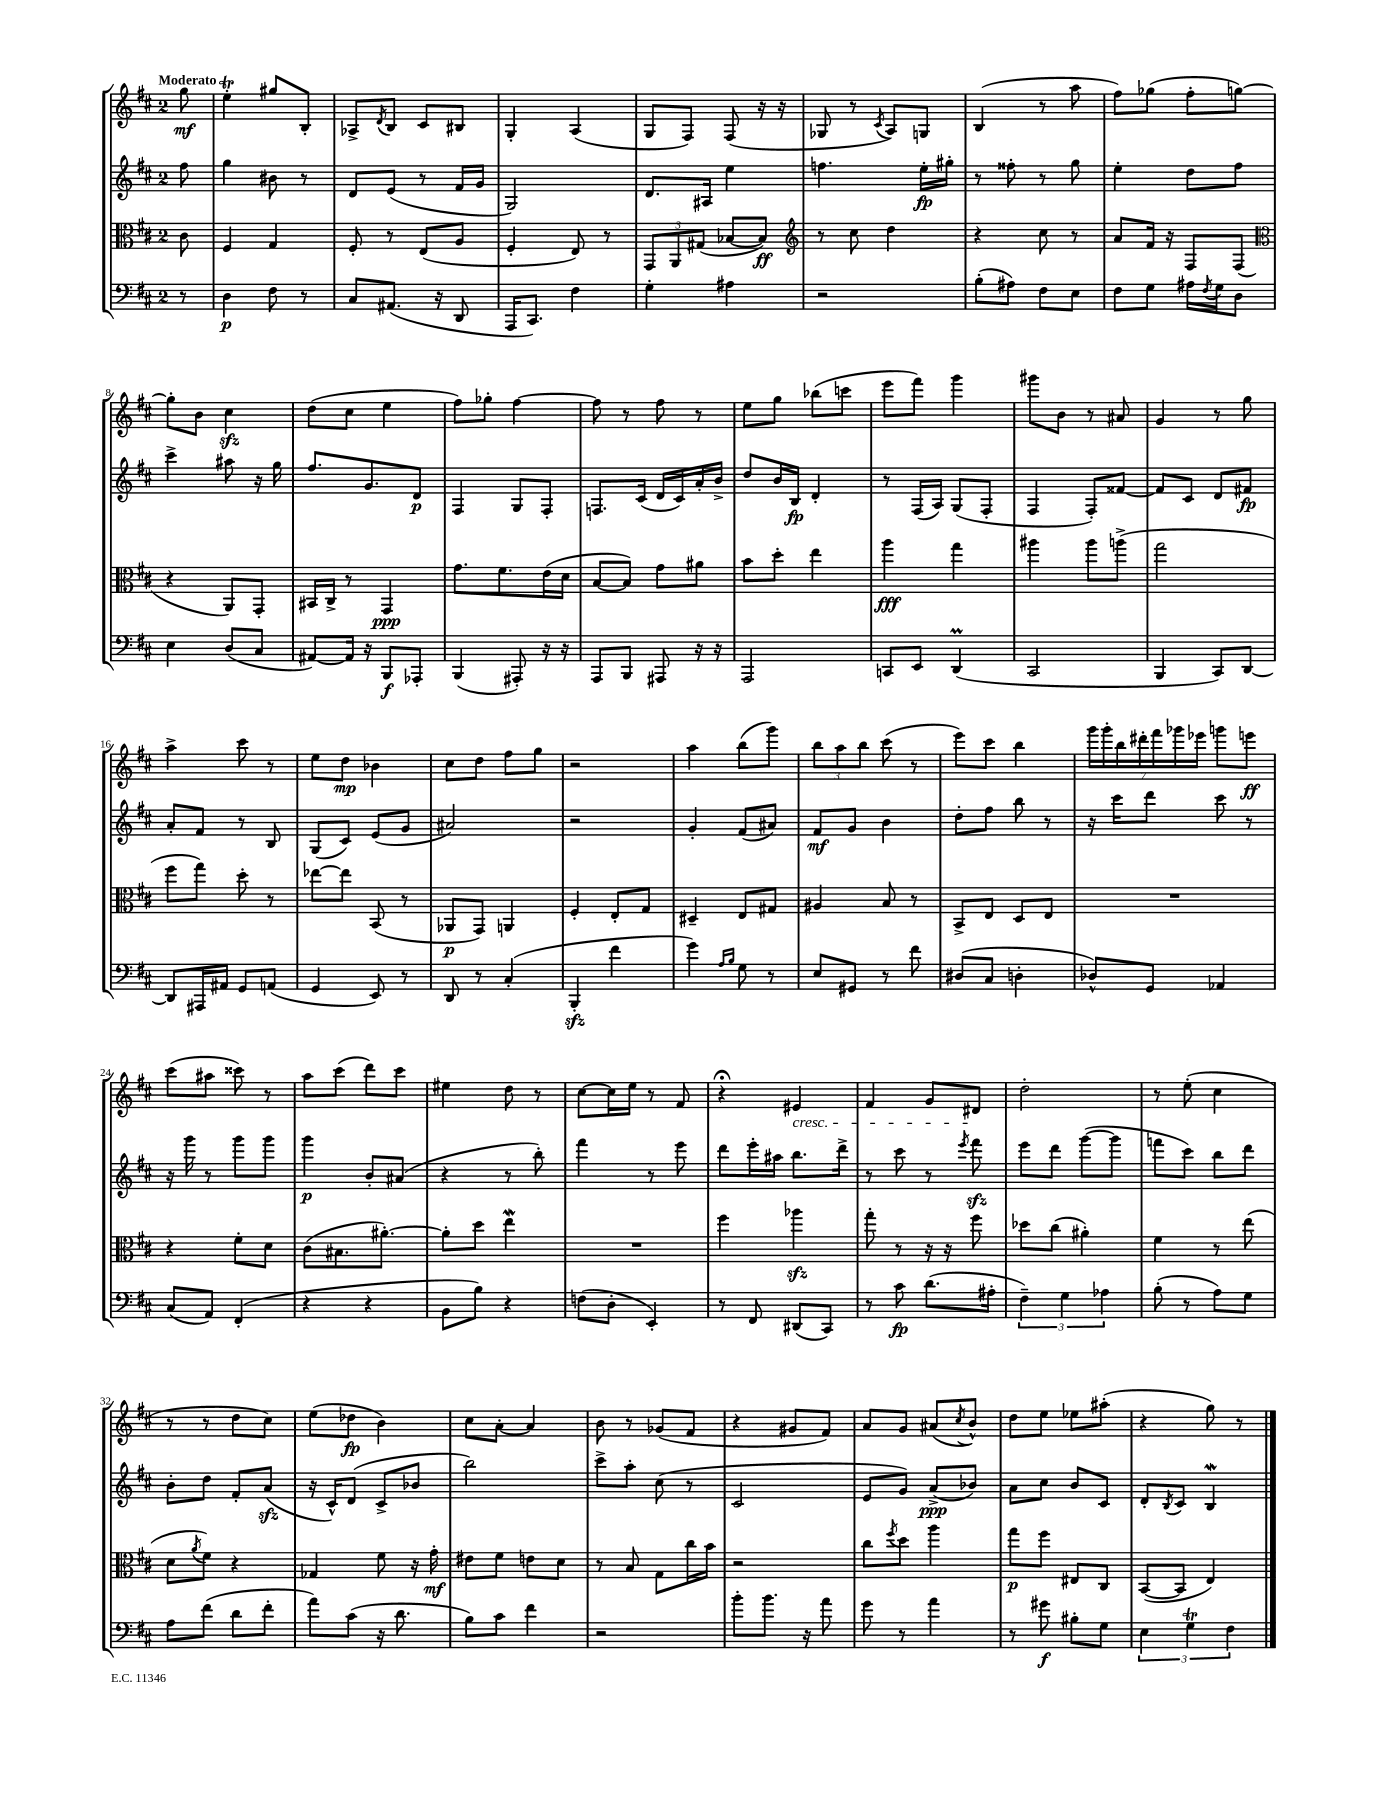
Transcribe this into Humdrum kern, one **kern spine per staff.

**kern	**kern	**kern	**kern
*staff4	*staff3	*staff2	*staff1
*clefF4	*clefC3	*clefG2	*clefG2
*k[f#c#]	*k[f#c#]	*k[f#c#]	*k[f#c#]
*M2/4	*M2/4	*M2/4	*M2/4
8r	8c#\	8ff#\	8gg\
=	=	=	=
4D\	4F#/	4gg\	4ee'\
8F#\	4G/	8b#\	8gg#/L
8r	.	8r	8B'/J
=	=	=	=
8C#/L	8F#'/	8d/L	8A-^/L
.	.	.	8qd/
(8.AA#/J	8r	(8e/J	8B/J
.	(8E/L	8r	8c#/L
16r	.	.	.
8DD/	8A/J	16f#/LL	8B#/J
.	.	16g/JJ	.
=	=	=	=
16AAA/LK	4F#'/	2G/)	4G'/
8.CC#/J)	.	.	.
4F#\	8E/)	.	(4A/
.	8r	.	.
=	=	=	=
4G'\	12GG/L	8.d/L	8G/L
.	12AA/	.	.
.	.	.	8F#/J)
.	(12G#/J	.	.
.	.	16A#/Jk	.
4A#\	[8B-/L	4ee\	(8F#/
.	8B-/]J)	.	16r
.	.	.	16r
=	=	=	=
*	*clefG2	*	*
2r	8r	4.ff\	8G-/
.	8cc#\	.	8r
.	.	.	8qc#/
.	4dd\	.	8A/L)
.	.	16ee'\LL	8G/J
.	.	16gg#'\JJ	.
=	=	=	=
(8B'\L	4r	8r	(4B/
8A#\J)	.	8ff##'\	.
8F#\L	8cc#\	8r	8r
8E\J	8r	8gg\	8aa\
=	=	=	=
8F#\L	8a/L	4ee'\	8ff#\L)
8G\J	16f#/Jk	.	(8gg-\J
.	16r	.	.
16A#\LL	8F#/L	8dd\L	8ff#'\L
8qF#/	.	.	.
16G\J	.	.	.
8D\J	(8F#/J	8ff#\J	[8gg\J)
=	=	=	=
*	*clefC3	*	*
4E\	4r	4ccc#^\	8gg'\]L
.	.	.	8b\J
(8D/L	8AA/L)	8aa#\	4cc#\
8C#/J	8GG'/J	16r	.
.	.	16gg\	.
=	=	=	=
[8AA#/L)	16BB#/LL	8.ff#/L	(8dd\L
.	16C#^/JJ	.	.
16AA#/]Jk	8r	.	8cc#\J
16r	.	8.g/	.
8BBB/L	4GG/	.	4ee\
8AAA-'/J	.	8d/J	.
=	=	=	=
(4BBB/	8.g\L	4F#/	8ff#\L)
.	.	.	8gg-'\J
.	8.f#\	.	.
8AAA#'/)	.	8G/L	[4ff#\
16r	(16e\L	8F#'/J	.
16r	16d\JJ	.	.
=	=	=	=
8AAA/L	[8B/L	8.F/L	8ff#\]
8BBB/J	8B/]J)	.	8r
.	.	(16c#/Jk	.
8AAA#/	8g\L	16d/LL	8ff#\
.	.	16c#/)	.
16r	8a#\J	16a'/	8r
16r	.	16b^/JJ	.
=	=	=	=
2AAA/	8b\L	8dd/L	8ee\L
.	8dd'\J	16b/L	8gg\J
.	.	16B/JJ	.
.	4ee\	4d'/	(8bb-\L
.	.	.	8ccc\J
=	=	=	=
8CC/L	4aa\	8r	8eee\L
8EE/J	.	(16F#/LL	8fff#\J)
.	.	16A/JJ)	.
(4DD/	4gg\	(8G/L	4ggg\
.	.	8F#'/J	.
=	=	=	=
2CC#/	4aa#\	4F#/	8ggg#\L
.	.	.	8b\J
.	8aa#\L	8F#'/L)	8r
.	(8aa^\J	[8f##/J	8a#/
=	=	=	=
4BBB/	2gg\	8f##/]L	4g/
.	.	8c#/J	.
8CC#/L)	.	8d/L	8r
[8DD/J	.	8f#/J	8gg\
=	=	=	=
8DD/]L	8ff#\L	8a'/L	4aa^\
16AAA#/L	8gg\J)	8f#/J	.
16AA#/JJ	.	.	.
8GG/L	8dd'\	8r	8ccc#\
(8AA/J	8r	8B/	8r
=	=	=	=
4GG/	[8ee-\L	(8G/L	8ee\L
.	8ee-\]J	8c#/J)	8dd\J
8EE/)	(8BB/	(8e/L	4b-\
8r	8r	8g/J	.
=	=	=	=
8DD/	8AA-/L	2a#/)	8cc#\L
8r	8GG/J)	.	8dd\J
(4C#'/	4AA/	.	8ff#\L
.	.	.	8gg\J
=	=	=	=
4BBB'/	4F#'/	2r	2r
4f#\	8E'/L	.	.
.	8G/J	.	.
=	=	=	=
4g\)	4D#~/	4g'/	4aa\
16qqA/LL	.	.	.
16qqB/JJ	.	.	.
8G\	8E/L	(8f#/L	(8bb\L
8r	8G#/J	8a#/J)	8ggg\J)
=	=	=	=
8E/L	4A#/	8f#/L	12bb\L
.	.	.	12aa\
8GG#/J	.	8g/J	.
.	.	.	12bb\J
8r	8B/	4b\	(8ccc#\
8f#\	8r	.	8r
=	=	=	=
(8D#/L	8BB^/L	8dd'\L	8eee\L)
8C#/J	8E/J	8ff#\J	8ccc#\J
4D'\	8D/L	8bb\	4bb\
.	8E/J	8r	.
=	=	=	=
8D-^^/L)	2r	16r	28ggg\LL
.	.	.	28ggg'\
.	.	16ccc#\LK	.
.	.	.	28bb\
.	.	.	28ddd#'\
8GG/J	.	8ddd\J	.
.	.	.	28fff#\
.	.	.	28ggg-\
.	.	.	28eee-\JJ
4AA-/	.	8ccc#\	8ggg\L
.	.	8r	8eee\J
=	=	=	=
(8C#/L	4r	16r	(8ccc#\L
.	.	16ggg\	.
8AA/J)	.	8r	8aa#\J
(4FF#'/	8f#'\L	8ggg\L	8ccc##\)
.	8d\J	8ggg\J	8r
=	=	=	=
4r	(8c#\L	4ggg\	8aa\L
.	8.B#\	.	(8ccc#\J
4r	.	8b'/L	8ddd\L)
.	[8.a#'\J)	.	.
.	.	(8a#/J	8ccc#\J
=	=	=	=
8BB\L	8a#'\]L	4r	4ee#\
8B\J)	8dd\J	.	.
4r	4ee\	8r	8dd\
.	.	8bb'\)	8r
=	=	=	=
(8F\L	2r	4fff#\	[8cc#\L
8D'\J	.	.	16cc#\]L
.	.	.	16ee\JJ
4EE'/)	.	8r	8r
.	.	8eee\	8f#/
=	=	=	=
8r	4ff#\	8ddd\L	4r;
8FF#/	.	16eee'\L	.
.	.	16aa#\JJ	.
(8DD#/L	4aa-\	8.bb\L	4e#/
8CC#/J)	.	.	.
.	.	16ddd^\Jk	.
=	=	=	=
8r	8gg'\	8r	4f#/
8c#\	8r	8ccc#\	.
(8.d\L	16r	8r	8g/L
.	16r	.	.
.	.	8qeee/	.
.	8ff#\	8fff#\	8d#/J
16A#'\Jk	.	.	.
=	=	=	=
6F#~\)	8dd-\L	8eee\L	2dd'\
.	(8cc#\J	8ddd\J	.
6G\	.	.	.
.	4a#'\)	([8ggg\L	.
6A-\	.	.	.
.	.	8ggg\]J	.
=	=	=	=
(8B'\	4f#\	8fff\L	8r
8r	.	8ccc#\J)	(8ee'\
8A\L)	8r	8bb\L	4cc#\
8G\J	(8ee\	8ddd\J	.
=	=	=	=
8A\L	8d\L	8b'\L	8r
.	8qa/	.	.
(8f#\J	8f#\J)	8dd\J	8r
8d\L	4r	8f#'/L	8dd\L
8f#'\J	.	(8a/J	8cc#\J)
=	=	=	=
8a\L)	4G-/	16r	(8ee\L
.	.	16c#^^/LK)	.
(8c#\J	.	(8d/J	8dd-\J
16r	8f#\	8c#^/L	4b\)
8.d\	.	.	.
.	16r	8b-/J	.
.	16g'\	.	.
=	=	=	=
8B\L)	8e#\L	2bb\)	8cc#\L
8c#\J	8f#\J	.	[8a'\J
4f#\	8e\L	.	4a/]
.	8d\J	.	.
=	=	=	=
2r	8r	8ccc#^\L	8b\
.	8B/	8aa'\J	8r
.	8G\L	(8cc#\	(8g-/L
.	16cc#\L	8r	8f#/J
.	16b\JJ	.	.
=	=	=	=
8b'\L	2r	2c#/	4r
8.b\J	.	.	.
.	.	.	8g#/L
16r	.	.	.
8a\	.	.	8f#/J)
=	=	=	=
8g\	8cc#\L	8e/L	8a/L
.	8qff#/	.	.
8r	8dd\J	8g/J)	8g/J
4a\	4aa\	(8a^/L	(8a#/L
.	.	.	8qcc#/
.	.	8b-/J)	8b^^/J)
=	=	=	=
8r	8gg\L	8a\L	8dd\L
8g#\	8ff#\J	8cc#\J	8ee\J
8B#'\L	8E#/L	8b/L	8ee-\L
8G\J	8C#/J	8c#/J	(8aa#'\J
=	=	=	=
6E\	([8BB/L	8d'/L	4r
.	.	8qB/	.
.	8BB/]J	8c#/J	.
6G\	.	.	.
.	4E/)	4B/	8gg\)
6F#\	.	.	.
.	.	.	8r
==	==	==	==
*-	*-	*-	*-
